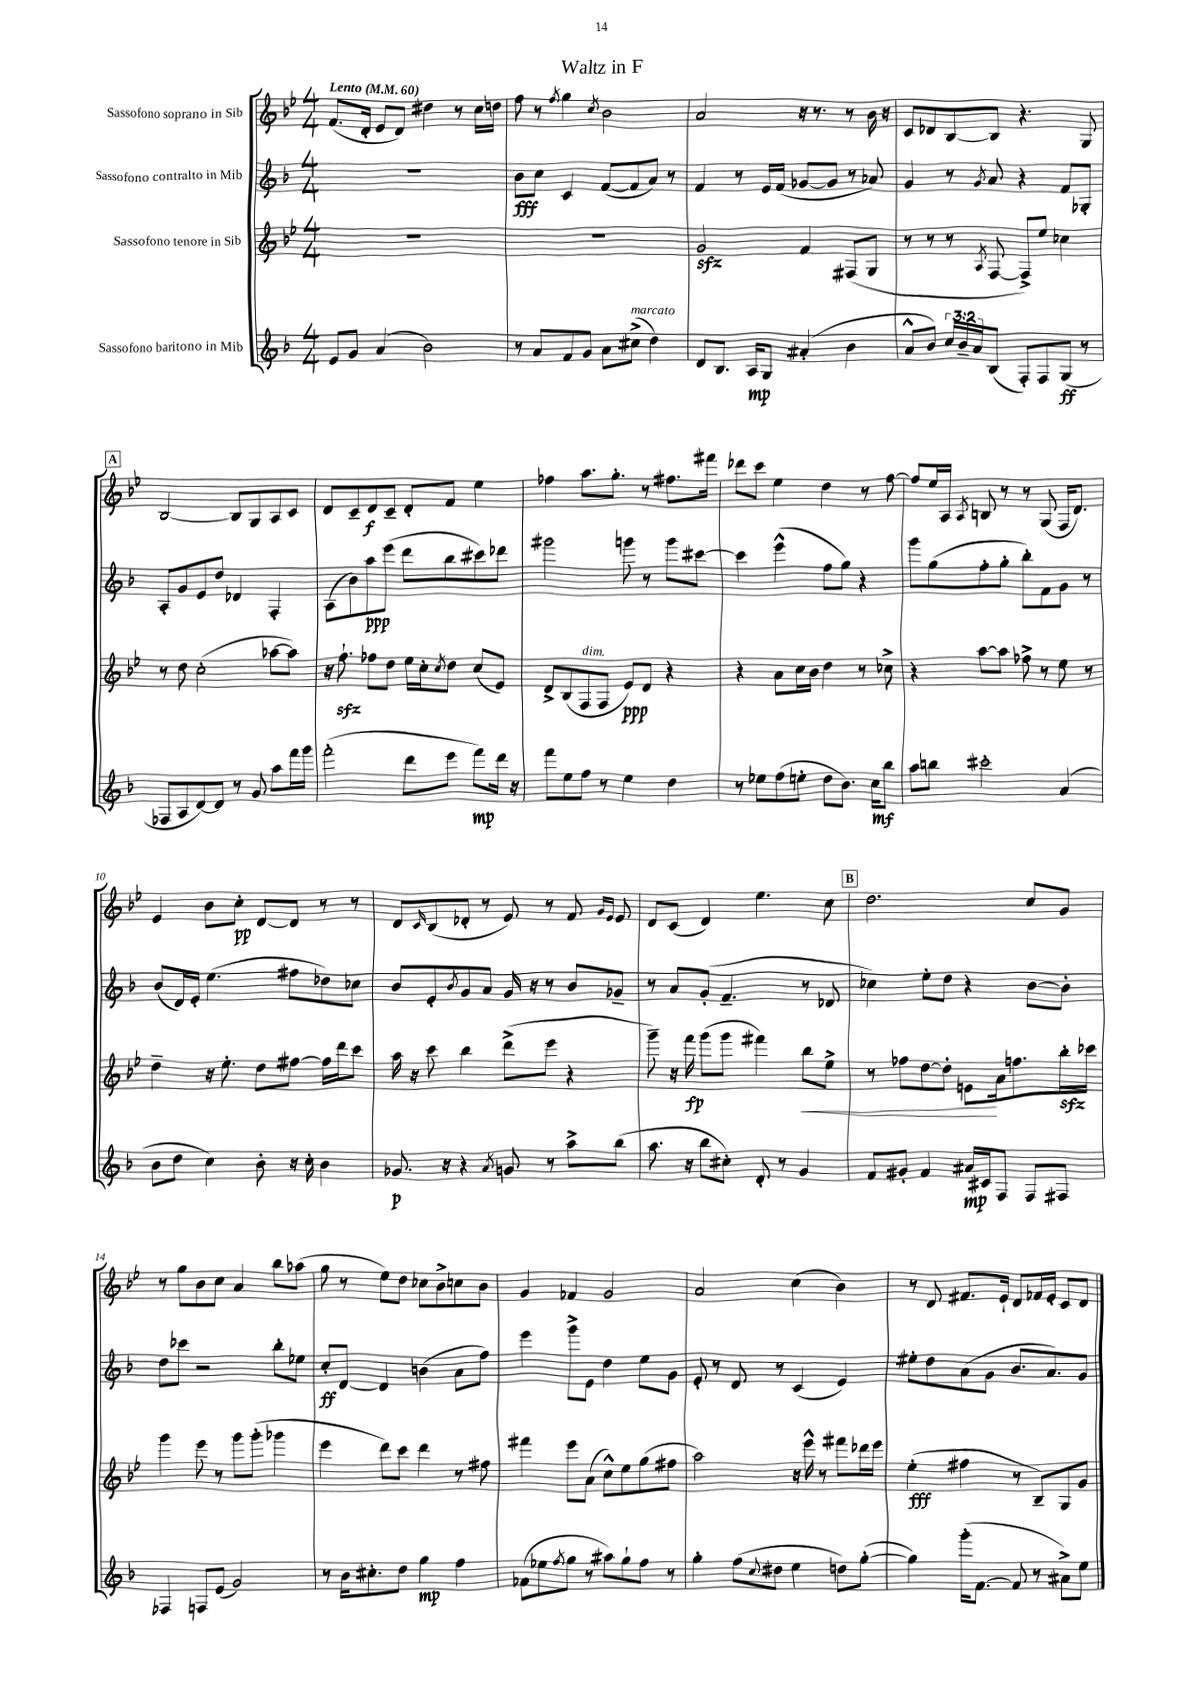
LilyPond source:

\header { title = "Waltz in F" }
<<
\new StaffGroup <<
\new Staff = "s0" \with { instrumentName = "Sassofono soprano in Sib" } {
    \clef treble \key bes \major \numericTimeSignature \time 4/4 \tempo "Lento" 4 = 60
    f'8.( d'16-. ees'8 d'8) dis''4 r8 c''16 d''16 |
    f''8 r8 \acciaccatura { f''8 } g''4 \acciaccatura { c''8 } bes'2 |
    a'2 r16 r8. r8 bes'16 r16 |
    c'8 des'8 bes8~ bes8 r4. g8 |
    \mark \markup { \box "A" } bes2~ bes8 g8 a8 c'8 |
    d'8 c'8-- d'8\f c'8-- d'8-. f'8 ees''4 |
    fes''4 a''8. g''8.-. r8 fis''8. fis'''16 |
    des'''8 c'''8 ees''4 d''4 r8 f''8~ |
    f''8 ees''16 a16 \acciaccatura { a8 } b8 r8 r8 g8( f16 d'8.) |
    ees'4 bes'8 c''8-.\pp d'8~ d'8 r8 r8 |
    d'8 \grace { c'16 } bes8( des'8-. r8 ees'8) r8 f'8 \grace { g'16 ees'16 } ees'8 |
    d'8 c'8( d'4) ees''4. c''8 |
    \mark \markup { \box "B" } d''2. c''8 g'8 |
    r8 g''8 bes'8 c''8 a'4 bes''8 aes''8( |
    g''8 r8 ees''8) d''8 ces''8 bes'8-> c''8 bes'8 |
    g'4 fes'4 g'2 |
    a'2 c''4( bes'4) |
    r8 d'8 fis'8. ees'16-! d'8 fes'16 ees'16-. c'8 d'8 \bar "|." |
}
\new Staff = "s1" \with { instrumentName = "Sassofono contralto in Mib" } {
    \clef treble \key f \major \numericTimeSignature \time 4/4
    R1 |
    bes'8\fff c''8 c'4 f'8~( f'8 a'8) r8 |
    f'4 r8 e'16 f'16( ges'8~ ges'8 r8 aes'8) |
    g'4 r8 \acciaccatura { g'8 } a'8 r4 f'8 ges8-. |
    \mark \markup { \box "A" } a8-. g'8 e'8 d''8 des'4 f4-. |
    a8( bes'8) a''8\ppp e'''8( d'''8 bes''8 cis'''8) des'''8 |
    gis'''2 g'''8 r8 g'''8 cis'''8~ |
    cis'''4 e'''4-^( f''8 g''8) r4 |
    g'''8 g''8( f''8-. g''8-. bes''8-.) f'8 g'8 r8 |
    bes'8( d'16) e'16-. e''4.( fis''8 des''8) ces''8 |
    bes'8 e'8-. \acciaccatura { bes'8 } g'8 a'8 g'16 r16 r8 bes'8 ges'8-- |
    r8 a'8 g'8-.( f'4.-- r8 des'8 |
    \mark \markup { \box "B" } ces''4) e''8-. d''8 r4 bes'8~ bes'8-. |
    d''8 ces'''8 r2 bes''8-. ees''8 |
    c''8-.\ff d'8~ d'4 b'4( a'8 f''8) |
    e'''4 g'''8-> e'8 d''4 e''8 g'8 |
    e'8-. r8 d'8 r8 c'4( e'4) |
    eis''8-. d''8 a'8( g'8 bes'8. a'8.) g'8 \bar "|." |
}
\new Staff = "s2" \with { instrumentName = "Sassofono tenore in Sib" } {
    \clef treble \key bes \major \numericTimeSignature \time 4/4
    R1 |
    R1 |
    g'2\sfz f'4 fis8( g8 |
    r8 r8 r8 \acciaccatura { a8 } f8~ f8->) ees''8 ces''4 |
    \mark \markup { \box "A" } r8 d''8 c''2-.( aes''8~ aes''8) |
    r16 f''8.-!\sfz fes''8 d''8 ees''16 c''16-. \acciaccatura { c''8 } d''8 c''8( ees'8) |
    d'8-> bes8( f8^\markup { \italic "dim." } f8 ees'8\ppp) d'8 r4 |
    r4 a'8 c''16 bes'16 d''4 r8 ces''8-> |
    r4 a''8~ a''8 fes''8-> r8 ees''8 r8 |
    d''4-- r16 ees''8.-. d''8 fis''8~ fis''16 d'''16 c'''8 |
    a''16 r16 c'''8 bes''4 d'''8->( ees'''8 r4 |
    g'''8--) r16 f'''16\fp g'''8( g'''8 fis'''4) bes''8\< ees''8-> |
    \mark \markup { \box "B" } r8 fes''8 d''8~ d''8-. e'8\! a'16 f''8. bes''16-.\sfz ces'''16 |
    g'''4 ees'''8 r8 g'''8 g'''8-.( ges'''4 |
    ees'''4 d'''8) c'''8 d'''4 r8 fis''8 |
    fis'''4 ees'''8 a'8( c''8-^) ees''8 g''8( fis''8 |
    a''2) r16 ees'''16-^ r8 fis'''8 des'''16 ees'''16 |
    ees''4-.\fff( fis''4 r8 bes8--) g8 g'8 \bar "|." |
}
\new Staff = "s3" \with { instrumentName = "Sassofono baritono in Mib" } {
    \clef treble \key f \major \numericTimeSignature \time 4/4 \override Staff.TupletNumber.text = #tuplet-number::calc-fraction-text
    e'8 g'8 a'4( bes'2) |
    r8 a'8 f'8 g'8 a'8 cis''8->^\markup { \italic "marcato" }( d''4) |
    d'8 bes8. a16\mp g8 ais'4-.( bes'4 |
    a'8-^ bes'8) \tuplet 3/2 { c''16 bes'16-- a'16 } bes8( f8-.) f8 g8\ff( r8 |
    \mark \markup { \box "A" } fes8 a8 d'8~) d'8 r8 g'8 a''8 f'''16 g'''16 |
    f'''2-.( d'''8 e'''8 f'''8\mp) d'''16 r16 |
    f'''8 e''8 f''8 r8 e''4 d''4 |
    r8 ees''8 f''8( e''8-. d''8 bes'8.) c''16\mf bes''8 |
    a''8 b''8 cis'''2-. a'4( |
    bes'8 d''8 c''4) bes'8-. r16 c''16-. bes'4 |
    ges'8.\p r16 r4 \acciaccatura { a'8 } g'8 r8 a''8-> bes''8( |
    a''8. r16 bes''8 cis''8-.) d'8-. r8 g'4 |
    \mark \markup { \box "B" } f'8 gis'8-. f'4 ais'16\mp cis'16 f8 f8 fis8 |
    fes4 f8 e'8( g'2) |
    r8 bes'16 cis''8.-. d''8 g''4\mp f''4 |
    fes'8( ees''8 \acciaccatura { f''8 } g''8 r8 ais''8) g''8-! f''8 r8 |
    g''4-. f''8( \appoggiatura { c''8 } dis''8 e''4 d''8) g''8~-.( |
    g''4) g'''16-.( f'8.~ f'8 r8 ais'8->) e''8 \bar "|." |
}
>>
>>
